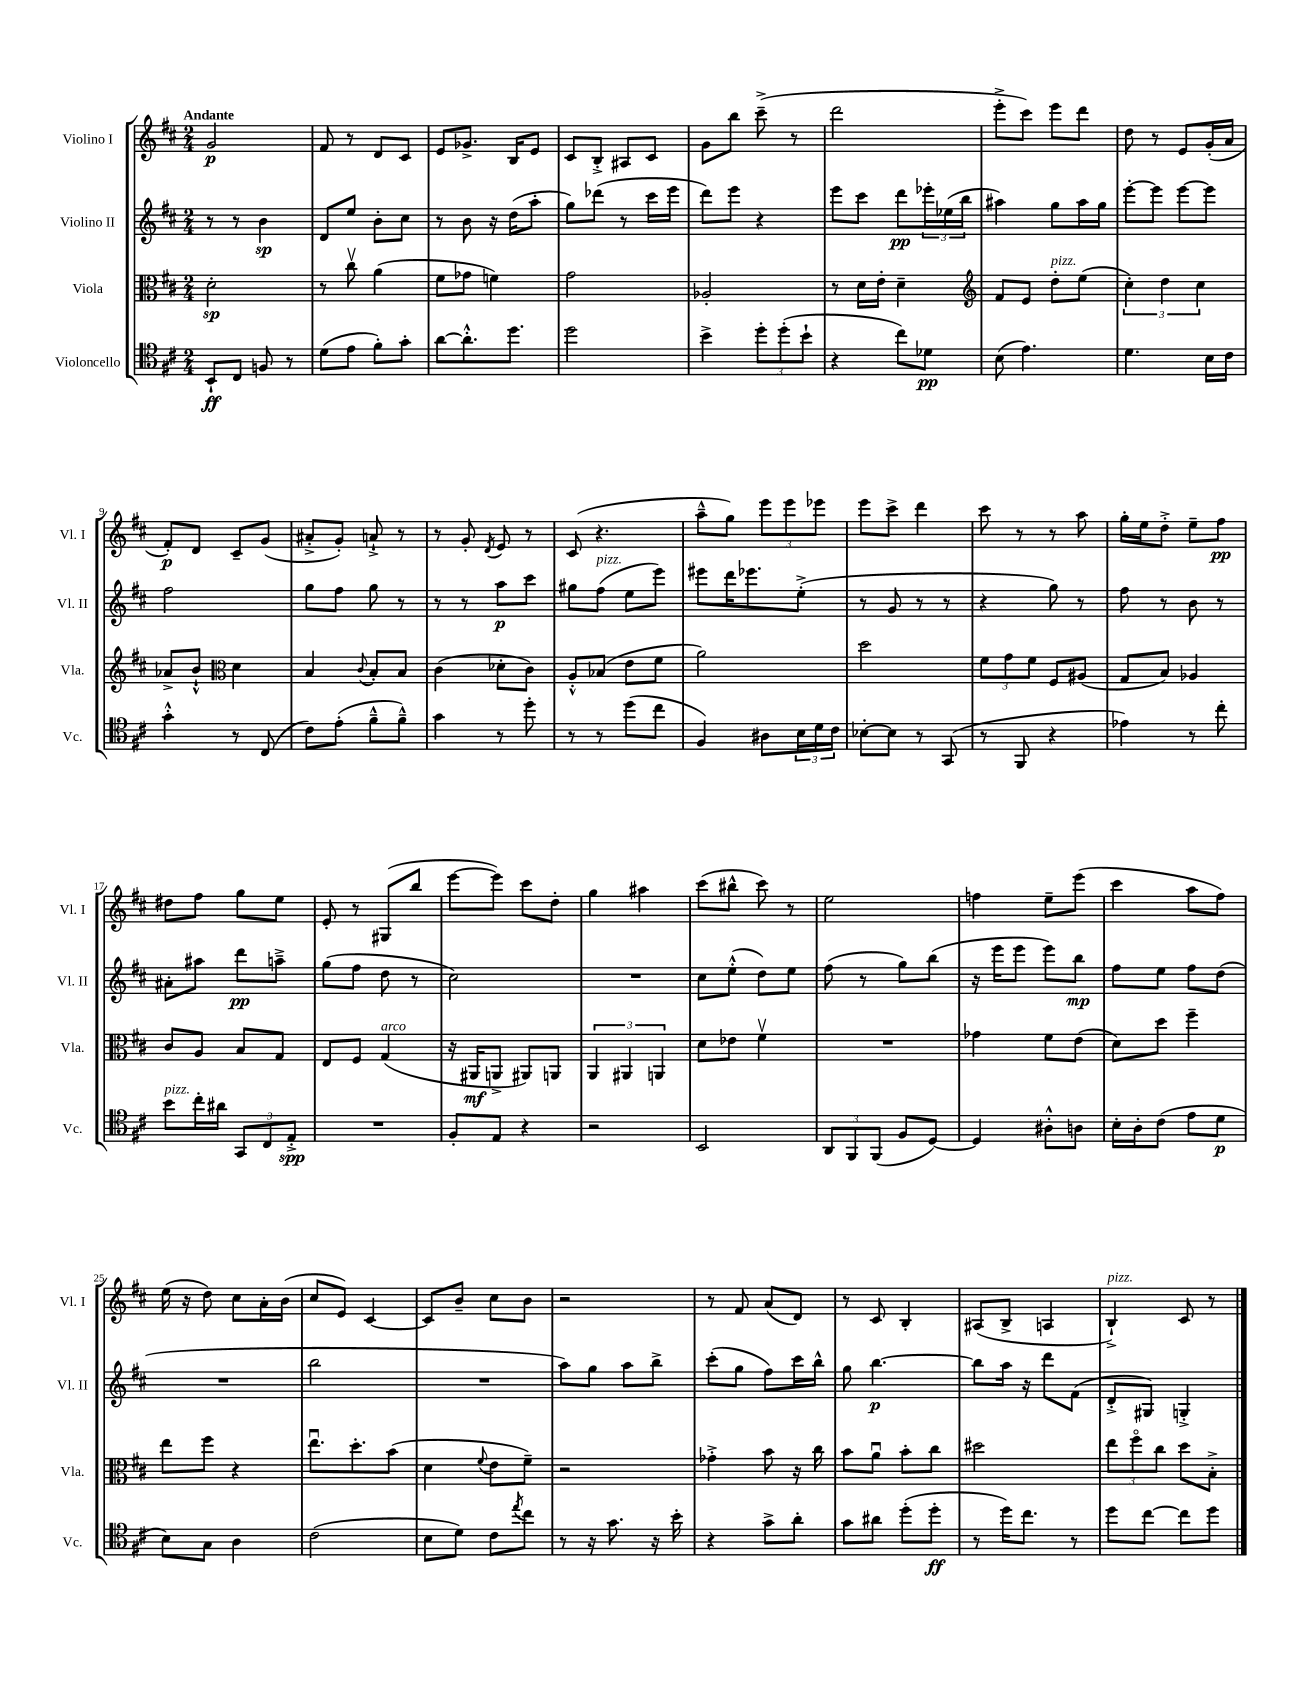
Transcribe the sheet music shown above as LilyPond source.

<<
\new StaffGroup <<
\new Staff = "s0" \with { instrumentName = "Violino I" shortInstrumentName = "Vl. I" } {
    \clef treble \key d \major \numericTimeSignature \time 2/4 \tempo "Andante"
    g'2\p |
    fis'8 r8 d'8 cis'8 |
    e'8 ges'8.-> b16 e'8 |
    cis'8 b8-.-> ais8 cis'8 |
    g'8 b''8 cis'''8--->( r8 |
    d'''2 |
    e'''8-.-> cis'''8) e'''8 d'''8 |
    d''8 r8 e'8 g'16-.( a'16 |
    fis'8-.\p) d'8 cis'8-- g'8( |
    ais'8-.-> g'8-.) a'8-!-> r8 |
    r8 g'8-. \acciaccatura { d'8 } e'8 r8 |
    cis'8( r4. |
    a''8---^ g''8) \tuplet 3/2 { e'''8 e'''8 ees'''8 } |
    e'''8 cis'''8-> d'''4 |
    cis'''8 r8 r8 a''8 |
    g''16-. e''16 d''8-.-> e''8-- fis''8\pp |
    dis''8 fis''8 g''8 e''8 |
    e'8-. r8 gis8( b''8 |
    e'''8~ e'''8) cis'''8 d''8-. |
    g''4 ais''4 |
    cis'''8( bis''8-^ cis'''8) r8 |
    e''2 |
    f''4 e''8-- e'''8( |
    cis'''4 a''8 fis''8) |
    e''16( r16 d''8) cis''8 a'16-. b'16( |
    cis''8 e'8) cis'4~ |
    cis'8 b'8-- cis''8 b'8 |
    r2 |
    r8 fis'8 a'8( d'8) |
    r8 cis'8 b4-. |
    ais8( b8-> a4 |
    b4-!->^\markup { \italic "pizz." }) cis'8 r8 \bar "|." |
}
\new Staff = "s1" \with { instrumentName = "Violino II" shortInstrumentName = "Vl. II" } {
    \clef treble \key d \major \numericTimeSignature \time 2/4
    r8 r8 b'4\sp |
    d'8 e''8 b'8-. cis''8 |
    r8 b'8 r16 d''16( a''8-. |
    g''8) des'''8( r8 cis'''16 e'''16 |
    d'''8) e'''8 r4 |
    e'''8 cis'''8 d'''8\pp \tuplet 3/2 { ees'''16-. ees''16( b''16 } |
    ais''4) g''8 ais''16 g''16 |
    e'''8~-. e'''8 e'''8~ e'''8 |
    fis''2 |
    g''8 fis''8 g''8 r8 |
    r8 r8 a''8\p cis'''8 |
    gis''8 fis''8^\markup { \italic "pizz." }( e''8 e'''8) |
    eis'''8 d'''16 ees'''8. e''8-.->( |
    r8 g'8 r8 r8 |
    r4 g''8) r8 |
    fis''8 r8 b'8 r8 |
    ais'8-. ais''8 d'''8\pp a''8---> |
    g''8( fis''8 d''8 r8 |
    cis''2) |
    R2 |
    cis''8 e''8-.-^( d''8) e''8 |
    fis''8( r8 g''8) b''8( |
    r16 e'''16 e'''8 e'''8) b''8\mp |
    fis''8 e''8 fis''8 d''8( |
    R2 |
    b''2 |
    R2 |
    a''8) g''8 a''8 b''8-> |
    cis'''8-.( g''8 fis''8) cis'''16 b''16-^ |
    g''8 b''4.~\p |
    b''8 a''16 r16 d'''8 fis'8( |
    d'8-.-> gis8) g4-.-> \bar "|." |
}
\new Staff = "s2" \with { instrumentName = "Viola" shortInstrumentName = "Vla." } {
    \clef alto \key d \major \numericTimeSignature \time 2/4
    d'2-.\sp |
    r8 cis''8\upbow a'4( |
    fis'8 ges'8 f'4) |
    g'2 |
    aes2-. |
    r8 d'16 e'16-. d'4-- |
    \clef treble fis'8 e'8 d''8-.^\markup { \italic "pizz." } e''8( |
    \tuplet 3/2 { cis''4-.) d''4 cis''4 } |
    aes'8-> b'8-!-^ \clef alto d'4 |
    b4 \appoggiatura { cis'8 } b8-. b8 |
    cis'4( des'8-. cis'8) |
    a8-.-^ bes8( e'8 fis'8 |
    a'2) |
    d''2 |
    \tuplet 3/2 { fis'8 g'8 fis'8 } fis8 ais8( |
    g8 b8) aes4 |
    cis'8 a8 b8 g8 |
    e8 fis8 g4^\markup { \italic "arco" }( |
    r16 ais,16\mf a,8-> ais,8) a,8 |
    \tuplet 3/2 { a,4 ais,4 a,4 } |
    d'8 ees'8 fis'4\upbow |
    R2 |
    ges'4 fis'8 e'8( |
    d'8) d''8 fis''4-- |
    e''8 fis''8 r4 |
    e''8.\downbow d''8.-. b'8( |
    d'4 \appoggiatura { fis'8 } e'8 fis'8--) |
    r2 |
    ges'4-.-> b'8 r16 cis''16 |
    b'8 a'8\downbow b'8-. cis''8 |
    dis''2 |
    \tuplet 3/2 { e''8 fis''8\flageolet cis''8 } d''8 b8-.-> \bar "|." |
}
\new Staff = "s3" \with { instrumentName = "Violoncello" shortInstrumentName = "Vc." } {
    \clef tenor \key d \major \numericTimeSignature \time 2/4
    b,8-!\ff cis8 f8 r8 |
    d'8( e'8 fis'8-.) g'8-. |
    a'8~ a'8.-.-^ d''8. |
    d''2 |
    b'4-> \tuplet 3/2 { d''8-. d''8-.( b'8-! } |
    r4 cis''8) des'8\pp |
    b8( e'4.) |
    d'4. b16 cis'16 |
    g'4-.-^ r8 cis8( |
    cis'8) e'8-.( fis'8---^ fis'8---^) |
    g'4 r8 d''8-. |
    r8 r8 d''8( cis''8 |
    fis4) ais8 \tuplet 3/2 { b16 d'16 cis'16 } |
    bes8~-. bes8 r8 g,8( |
    r8 fis,8 r4 |
    ees'4) r8 cis''8-. |
    b'8^\markup { \italic "pizz." } cis''16-. ais'16 \tuplet 3/2 { g,8 cis8 e8-.->\spp } |
    R2 |
    fis8-. e8 r4 |
    r2 |
    b,2 |
    \tuplet 3/2 { a,8 fis,8 fis,8( } fis8 d8~) |
    d4 ais8-.-^ a8 |
    b16-. a16-. cis'8( e'8 d'8\p |
    b8) g8 a4 |
    cis'2( |
    b8 d'8) cis'8 \acciaccatura { e''8 } cis''8 |
    r8 r16 g'8. r16 b'16-. |
    r4 g'8-> a'8-. |
    g'8 ais'8 d''8-.( d''8-.\ff |
    r8 d''16) cis''8. r8 |
    d''8 cis''8~ cis''8 d''8 \bar "|." |
}
>>
>>
